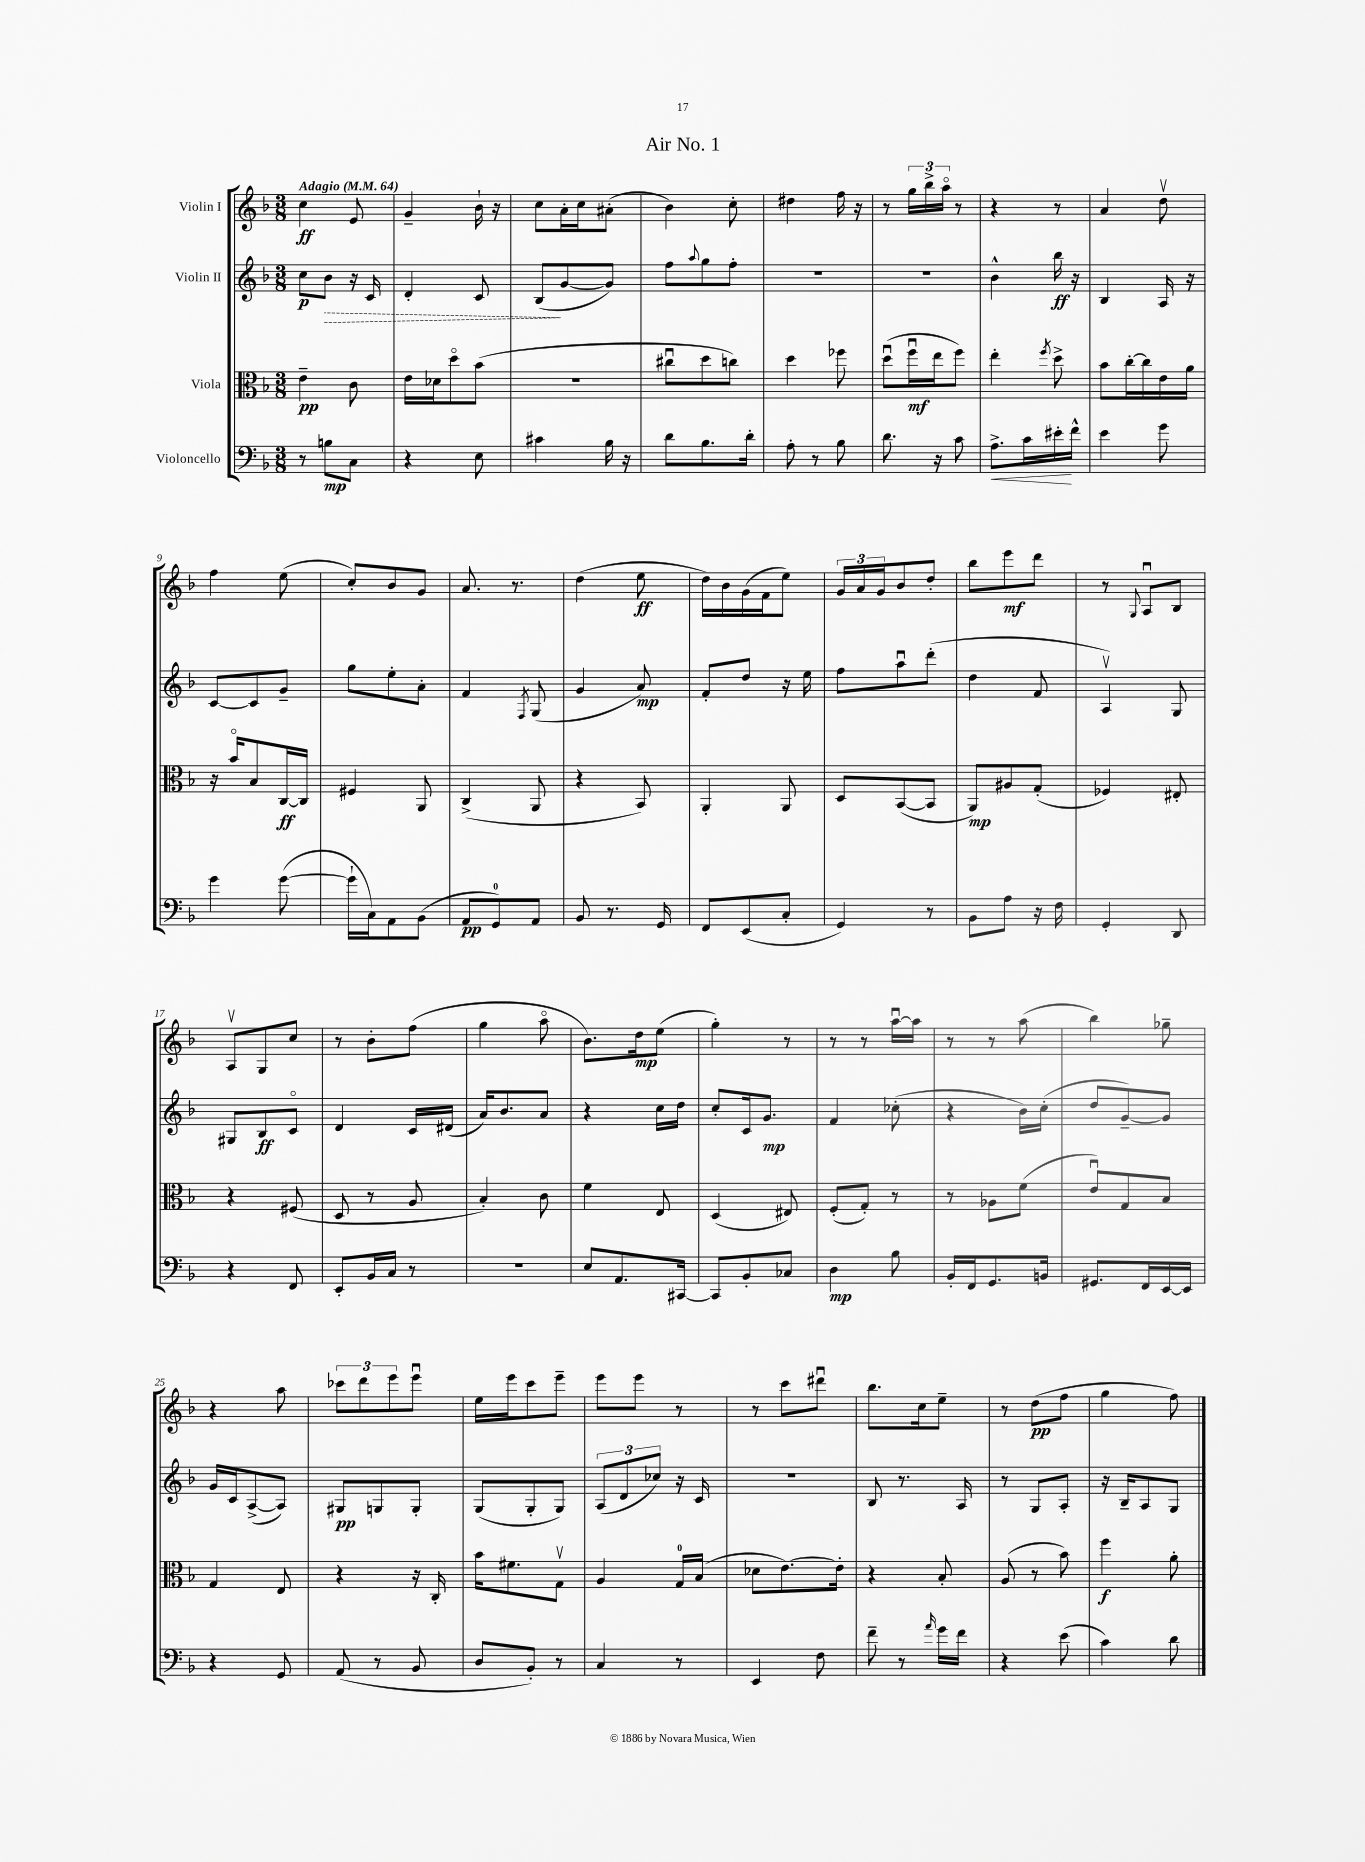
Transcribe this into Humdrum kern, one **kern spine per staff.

**kern	**kern	**kern	**kern
*staff4	*staff3	*staff2	*staff1
*clefF4	*clefC3	*clefG2	*clefG2
*k[b-]	*k[b-]	*k[b-]	*k[b-]
*M3/8	*M3/8	*M3/8	*M3/8
*MM64	*MM64	*MM64	*MM64
8r	4e~	8cc	4cc
8B	.	8b-	.
8C	8c	16r	8e
.	.	16c	.
=	=	=	=
4r	16e	4d'	4g~
.	16d-	.	.
.	8ddo	.	.
8E	(8b-	8c	16b-`
.	.	.	16r
=	=	=	=
4c#	4.r	(8B-	8cc
.	.	[8g	16a'
.	.	.	16cc
16B-	.	8g])	(8a#'
16r	.	.	.
=	=	=	=
8d	8cc#u	8ff	4b-)
.	.	8qqaa	.
8.B-	8dd	8gg	.
.	8cc)	8ff'	8cc'
16d'	.	.	.
=	=	=	=
8A'	4dd	4.r	4dd#
8r	.	.	.
8B-	8ff-	.	16ff
.	.	.	16r
=	=	=	=
8.d	(8ddu	4.r	8r
.	16ffu	.	24gg
.	.	.	24bb-^
16r	16ee	.	.
.	.	.	24aao
8c	8ff)	.	8r
=	=	=	=
8.A^	4ee'	4b-^^	4r
16c	.	.	.
.	8qff	.	.
16e#'	8dd^	16bb-	8r
16f^^	.	16r	.
=	=	=	=
4e	8b-	4B-	4a
.	[16cc'	.	.
.	16cc]	.	.
8g	16e	16A	8ddv
.	16a	16r	.
=	=	=	=
4g	16r	[8c	4ff
.	16b-o	.	.
.	8B-	8c]	.
([8g	[16C	8g~	(8ee
.	16C]	.	.
=	=	=	=
16g`]	4F#	8gg	8cc')
16C)	.	.	.
8AA	.	8ee'	8b-
(8BB-	8AA	8a'	8g
=	=	=	=
8AA	(4C^	4f	8.a
8GG)	.	.	.
.	.	.	8.r
.	.	8qF	.
8AA	8AA	(8G	.
=	=	=	=
8BB-	4r	4g	(4dd
8.r	.	.	.
.	8BB-)	8a)	8ee
16GG	.	.	.
=	=	=	=
8FF	4AA'	8f'	16dd)
.	.	.	16b-
(8EE	.	8dd	(16g
.	.	.	16f
8C'	8AA	16r	8ee)
.	.	16ee	.
=	=	=	=
4GG)	8D	8ff	24g
.	.	.	24a
.	.	.	24g
.	([8BB-	8aau	8b-
8r	8BB-]	(8ddd'	8dd'
=	=	=	=
8BB-	8AA)	4dd	8bb-
8A	8A#	.	8eee
16r	(8G'	8f	8ddd
16F	.	.	.
=	=	=	=
4GG'	4F-)	4Av)	8r
.	.	.	8qqG
.	.	.	8Au
8DD	8E#'	8G	8B-
=	=	=	=
4r	4r	8G#	8Av
.	.	8B-	8G
8FF	(8F#	8co	8cc
=	=	=	=
8EE'	8D	4d	8r
16BB-	8r	.	8b-'
16C	.	.	.
8r	8A	16c	(8ff
.	.	(16d#	.
=	=	=	=
4.r	4B-')	16a)	4gg
.	.	8.b-	.
.	8c	8a	8aao
=	=	=	=
8E	4f	4r	8.b-)
8.AA	.	.	.
.	.	.	16dd
.	8E	16cc	(8ee
[16CC#	.	16dd	.
=	=	=	=
8CC#]	(4D	8cc'	4gg')
8BB-'	.	16c	.
.	.	8.g	.
8C-	8E#)	.	8r
=	=	=	=
4D	(8F'	4f	8r
.	8G')	.	8r
8B-	8r	(8cc-'	[16aau
.	.	.	16aa]
=	=	=	=
16BB-'	8r	4r	8r
16FF	.	.	.
8.GG	8A-	.	8r
.	(8f	16b-)	(8aa
16BB	.	(16cc'	.
=	=	=	=
8.GG#	8eu)	8dd	4bb-)
.	8G	[8g~)	.
16FF	.	.	.
[16EE	8B-	8g]	8gg-~
16EE]	.	.	.
=	=	=	=
4r	4G	16g	4r
.	.	16c	.
.	.	([8A^	.
8GG	8E	8A])	8aa
=	=	=	=
(8AA	4r	8G#	12ccc-
.	.	.	12ddd
8r	.	8G	.
.	.	.	12eee
8BB-	16r	8G'	8eeeu
.	16C'	.	.
=	=	=	=
8D	16b-	(8G	16ee
.	8.f#	.	16eee
8BB-')	.	8G'	8ccc
8r	8Gv	8G)	8eee~
=	=	=	=
4C	4A	(12A	8eee
.	.	12d	.
.	.	.	8eee
.	.	12cc-)	.
8r	16G	16r	8r
.	(16B-	16c	.
=	=	=	=
4EE	8d-	4.r	8r
.	[8.e)	.	8ccc
8F	.	.	8ddd#u
.	16e']	.	.
=	=	=	=
8f~	4r	8B-	8.bb-
8r	.	8.r	.
.	.	.	16cc
16qqa	.	.	.
16g	8B-'	.	8ee~
16f	.	16A	.
=	=	=	=
4r	(8A	8r	8r
.	8r	8G	(8dd
(8e	8b-)	8A'	8ff
=	=	=	=
4c)	4ff	16r	4gg
.	.	16B-~	.
.	.	8A	.
8d	8a'	8G	8ff)
==	==	==	==
*-	*-	*-	*-
